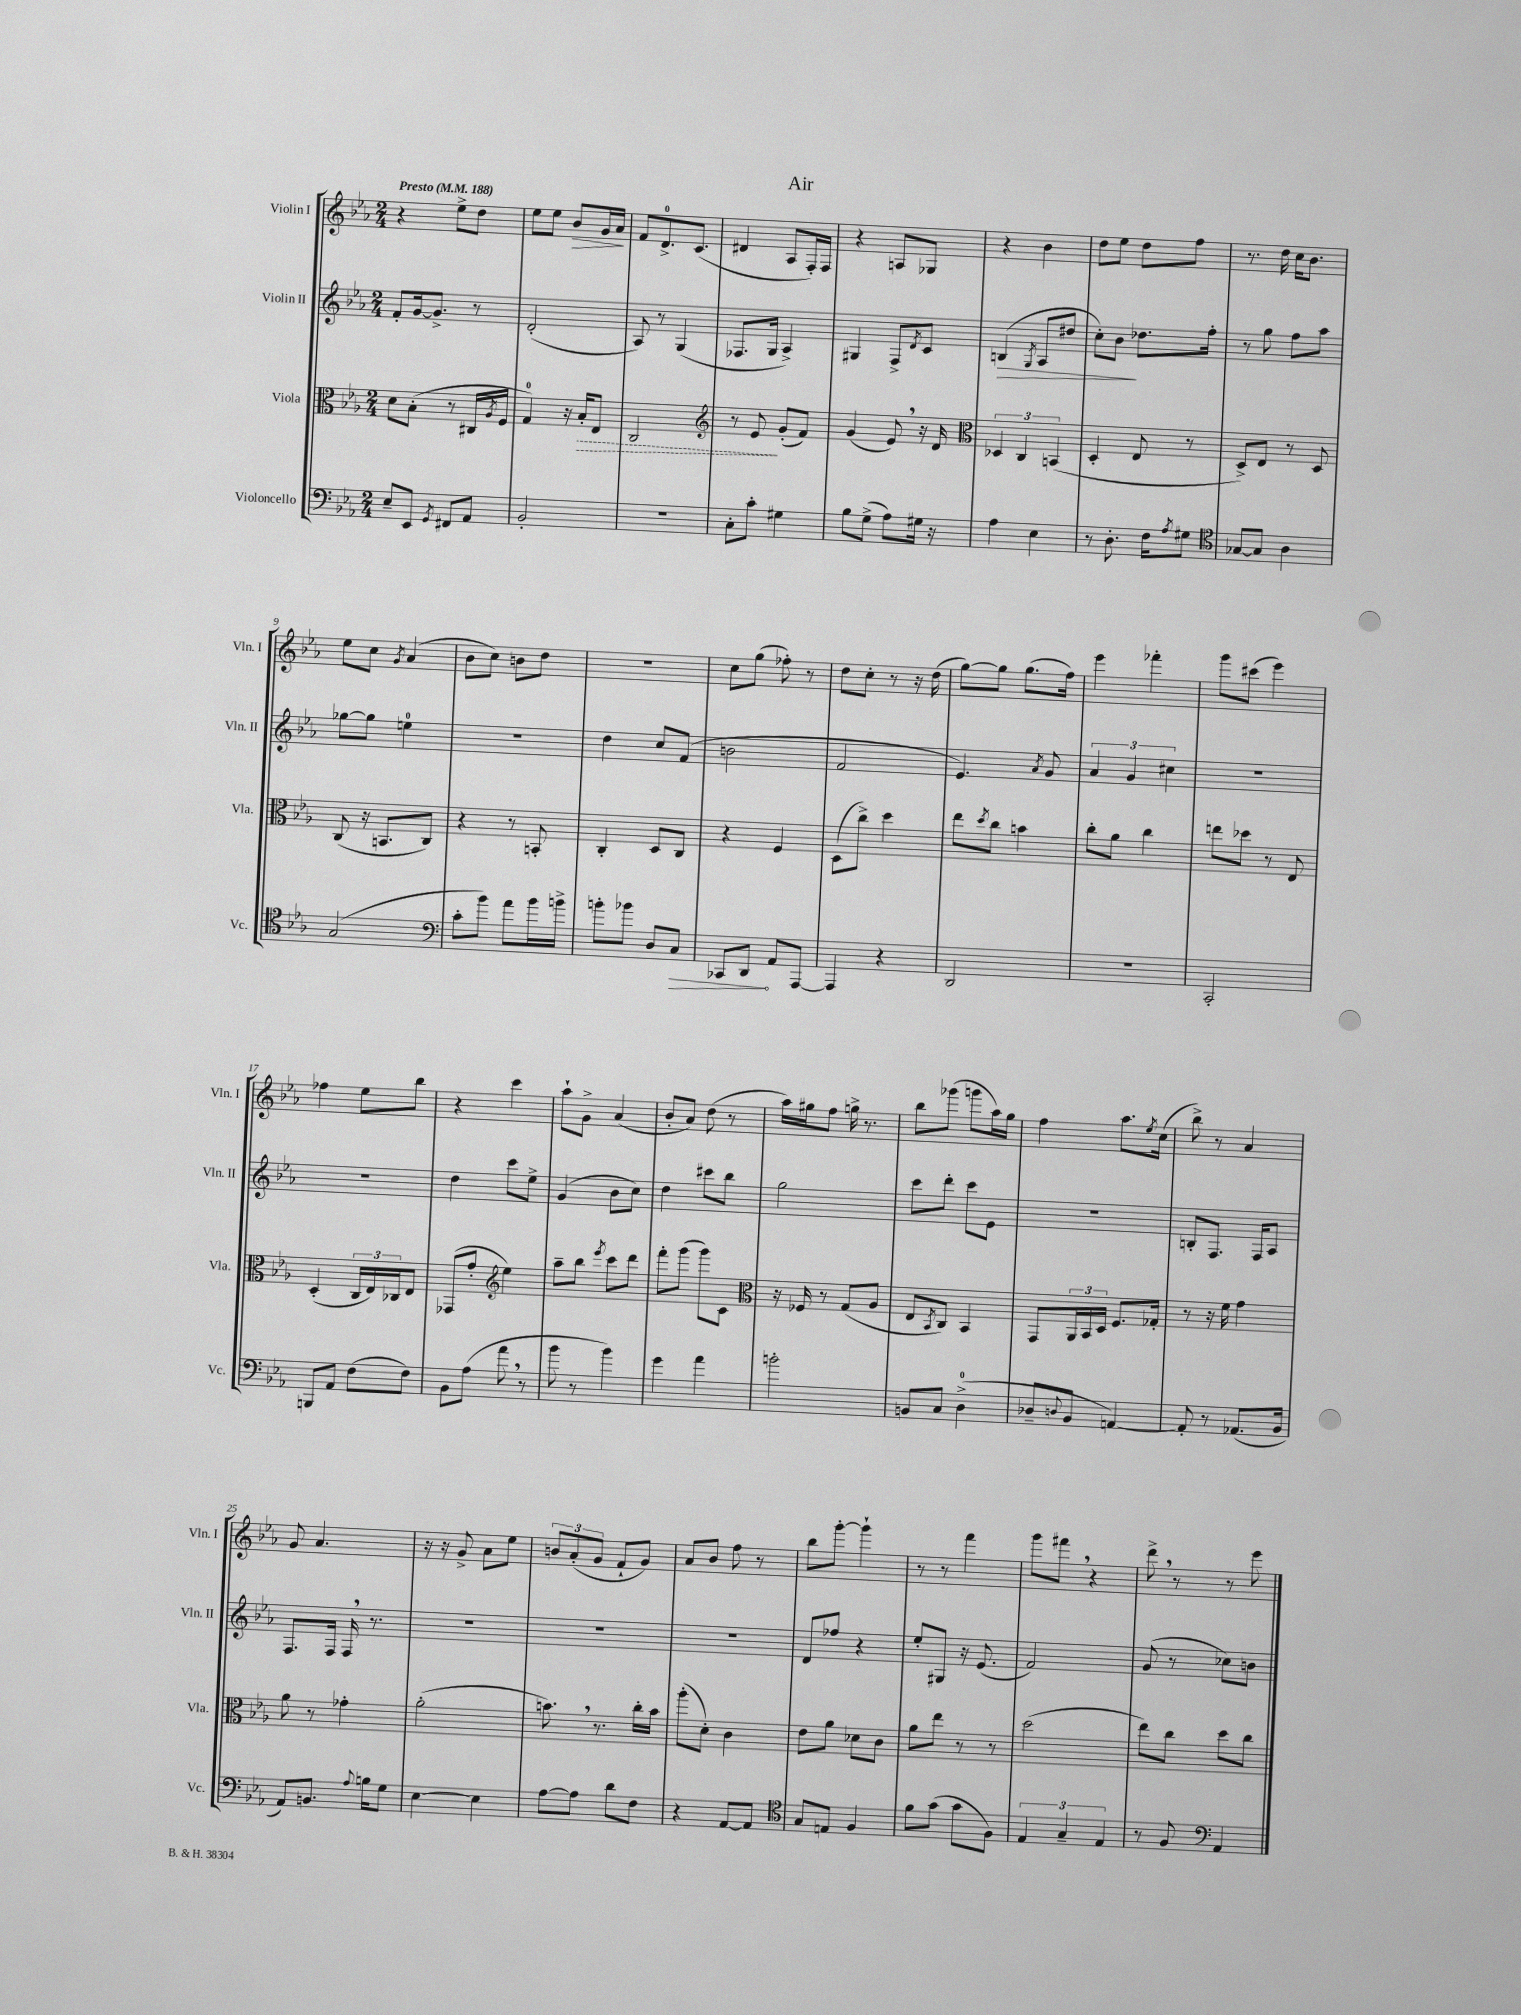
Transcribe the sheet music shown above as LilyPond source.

\header { title = "Air" }
<<
\new StaffGroup <<
\new Staff = "s0" \with { instrumentName = "Violin I" shortInstrumentName = "Vln. I" } {
    \clef treble \key ees \major \numericTimeSignature \time 2/4 \tempo "Presto" 4 = 188
    r4 ees''8-> d''8 |
    ees''8 ees''8 bes'8\> g'16 aes'16\! |
    f'8 d'8.-0-> c'8.( |
    dis'4 aes8 f16-.) f16 |
    r4 a8 ges8 |
    r4 bes'4 |
    d''8 ees''8 d''8 f''8 |
    r8. d''16 c''16 bes'8. |
    ees''8 c''8 \acciaccatura { g'8 } aes'4( |
    bes'8 c''8) b'8 d''8 |
    R2 |
    c''8 g''8( fes''8-.) r8 |
    d''8 c''8-. r8 r16 d''16( |
    g''8~) g''8 g''8.( f''16) |
    ees'''4 fes'''4-. |
    g'''8 cis'''8( ees'''4) |
    fes''4 ees''8 bes''8 |
    r4 c'''4 |
    aes''8-! g'8-> aes'4( |
    bes'8-. aes'8) d''8( r8 |
    aes''16) gis''16 f''8 g''16-> r8. |
    bes''8 ges'''8( g'''8 aes''16) g''16 |
    f''4 aes''8. \acciaccatura { ees''8 } c''16( |
    bes''8->) r8 aes'4 |
    g'8 aes'4. |
    r16 r16 g'8-> aes'8 ees''8 |
    \tuplet 3/2 { b'8 aes'8-.( g'8 } f'8-! g'8) |
    aes'8 bes'8 f''8 r8 |
    bes''8 g'''8~-. g'''4-! |
    r8 r8 f'''4 |
    g'''8 fis'''8 \breathe r4 |
    d'''8-> \breathe r8 r8 ees'''8 \bar "|." |
}
\new Staff = "s1" \with { instrumentName = "Violin II" shortInstrumentName = "Vln. II" } {
    \clef treble \key ees \major \numericTimeSignature \time 2/4
    f'8-. g'16~ g'8.-> r8 |
    d'2-.( |
    aes8) r8 g4( |
    fes8. g16 aes4->) |
    gis4 f8-> \acciaccatura { d'8 } c'8 |
    b4\>( \acciaccatura { g8 } aes8 dis''8 |
    c''8-.) bes'8\! des''8. f''16-. |
    r8 g''8 f''8 aes''8 |
    ges''8~ ges''8 e''4-0 |
    R2 |
    d''4 c''8 f'8( |
    b'2 |
    f'2 |
    ees'4.) \acciaccatura { aes'8 } g'8 |
    \tuplet 3/2 { aes'4 g'4 cis''4 } |
    r2 |
    R2 |
    d''4 c'''8 ees''8-> |
    g'4( bes'8 c''8) |
    d''4 cis'''8 bes''8 |
    g''2 |
    c'''8 d'''8-. c'''8 ees'8 |
    R2 |
    b8-. f8. f16 aes8 |
    f8. f16 f16 \breathe r8. |
    R2 |
    R2 |
    R2 |
    d'8 fes''8 r4 |
    ees''8-. gis8 r16 ees'8.( |
    f'2) |
    g'8( r8 ces''8) b'8 \bar "|." |
}
\new Staff = "s2" \with { instrumentName = "Viola" shortInstrumentName = "Vla." } {
    \clef alto \key ees \major \numericTimeSignature \time 2/4
    d'8 bes8-.( r8 cis16 \acciaccatura { aes8 } f16 |
    g4-0) r16 \once \override Hairpin.style = #'dashed-line bes16-.\> ees8 |
    c2 |
    \clef treble r8 ees'8\! g'8-.( f'8) |
    g'4( ees'8) \breathe r16 d'16 |
    \clef alto \tuplet 3/2 { des4 c4 b,4( } |
    d4-. ees8 r8 |
    d8->) ees8 r8 d8 |
    c8( r16 b,8. c8) |
    r4 r8 b,8-. |
    c4-. d8 c8 |
    r4 f4 |
    d8( c''8->) d''4 |
    ees''8 \acciaccatura { d''8 } c''8 b'4 |
    c''8-. aes'8 c''4 |
    e''8 des''8 r8 ees8 |
    d4-.( \tuplet 3/2 { c16 ees16) ces16 } ees8 |
    ges,8( g'8-. \clef treble ees''4) |
    aes''8-- bes''8 \acciaccatura { ees'''8 } c'''8 d'''8 |
    f'''8-. g'''8( g'''8) c'8 |
    \clef alto r16 fes16 r8 g8( aes8 |
    ees8 \acciaccatura { bes,8 } c8) bes,4 |
    g,8 \tuplet 3/2 { aes,16 bes,16 d16 } f8. ges16-. |
    r8 r16 f'16 g'4 |
    aes'8 r8 ges'4-. |
    aes'2-.( |
    b'8.) \breathe r8. c''16-. b'16 |
    aes''8-.( d'8-.) c'4 |
    ees'8 aes'8 des'8 c'8 |
    aes'8 ees''8 r8 r8 |
    d''2( |
    ees''8) c''8 d''8 c''8 \bar "|." |
}
\new Staff = "s3" \with { instrumentName = "Violoncello" shortInstrumentName = "Vc." } {
    \clef bass \key ees \major \numericTimeSignature \time 2/4
    ees8-- ees,8 \acciaccatura { g,8 } fis,8 aes,8 |
    bes,2-. |
    r2 |
    c8-. c'8-. gis4 |
    bes8 g8->( aes8) gis16 r16 |
    aes4 ees4 |
    r8 d8.-. f16 \acciaccatura { aes8 } gis8 |
    \clef tenor ges8~ ges8 aes4 |
    g2( |
    \clef bass c'8-. bes'8) aes'8 bes'16 b'16-> |
    b'8-. bes'8 d8 \once \override Hairpin.circled-tip = ##t c8\> |
    ces,8 d,8\! aes,8 aes,,8~ |
    aes,,4 r4 |
    d,2 |
    R2 |
    c,2-. |
    b,,8 aes,8 f8( f8) |
    bes,8 aes8( aes'8 \breathe r8 |
    bes'8 r8 bes'4) |
    g'4 aes'4 |
    b'2-. |
    b,8 c8 d4-0->( |
    des8-- \appoggiatura { d8 } bes,8 a,4~) |
    a,8-. r8 aes,8.( bes,16 |
    aes,8) b,8. \appoggiatura { aes8 } b16 g8 |
    ees4~ ees4 |
    aes8~ aes8 d'8 f8 |
    r4 aes,8~ aes,8 |
    \clef tenor g8 e8 f4 |
    f'8 g'8( g'8 f8) |
    \tuplet 3/2 { ees4 g4-- ees4 } |
    r8 f8 \clef bass aes,4 \bar "|." |
}
>>
>>
